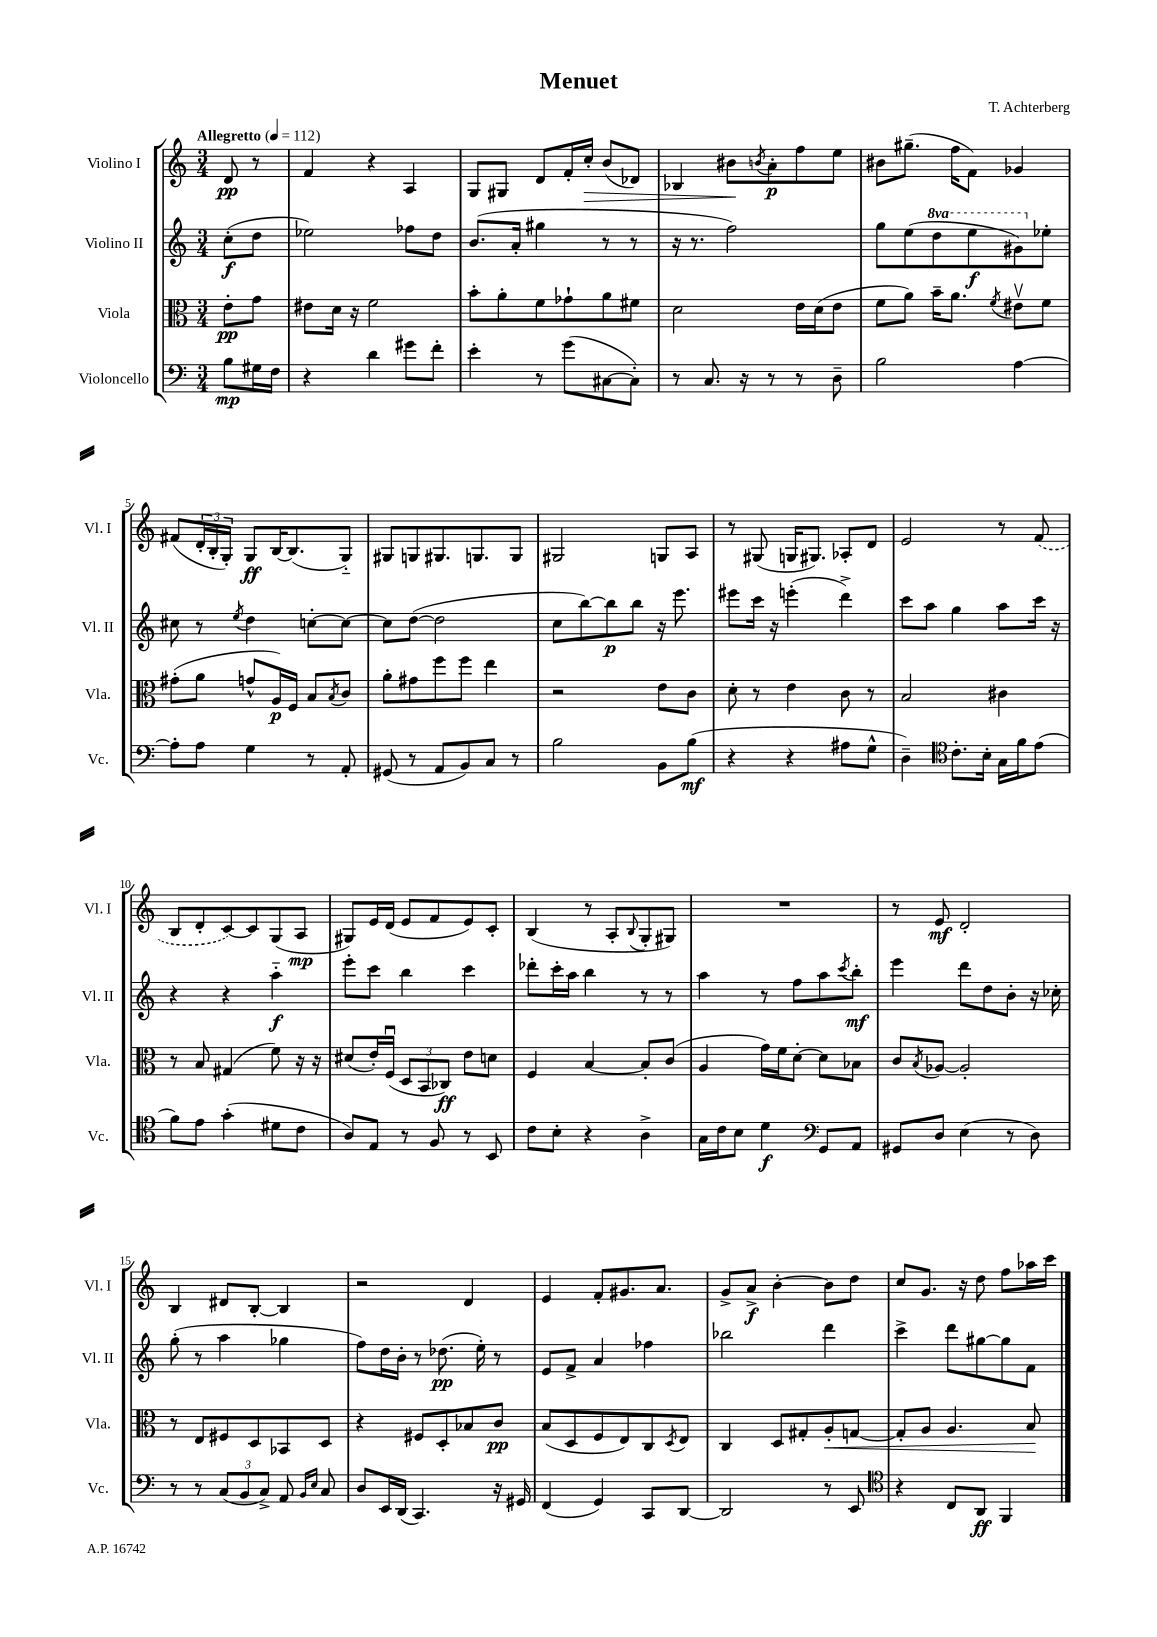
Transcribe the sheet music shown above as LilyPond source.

\header { title = "Menuet" composer = "T. Achterberg" }
<<
\new StaffGroup <<
\new Staff = "s0" \with { instrumentName = "Violino I" shortInstrumentName = "Vl. I" } {
    \clef treble \key c \major \numericTimeSignature \time 3/4 \partial 4 \tempo "Allegretto" 4 = 112
    d'8\pp r8 |
    f'4 r4 a4 |
    g8 gis8 d'8 f'16-. c''16-.\> b'8( des'8) |
    bes4 bis'8\! \acciaccatura { b'8 } a'8-.\p f''8 e''8 |
    bis'8 gis''8.--( f''16 f'8) ges'4 |
    fis'8( \tuplet 3/2 { d'16-. b16-. g16-.) } g8\ff b16~ b8.( g8-_) |
    gis8 g8 gis8. g8. g8 |
    gis2 g8 a8 |
    r8 gis8( g16 gis8.) aes8-. d'8 |
    e'2 r8 \once \slurDashed f'8( |
    b8 d'8-. c'8~) c'8 g8( a8\mp |
    gis8) e'16 d'16( e'8 f'8 e'8) c'8-. |
    b4( r8 a8-. \appoggiatura { b8 } g8-. gis8) |
    R2. |
    r8 e'8\mf d'2-. |
    b4 dis'8 b8~-. b4 |
    r2 d'4 |
    e'4 f'8-. gis'8. a'8. |
    g'8-> a'8->\f b'4~-. b'8 d''8 |
    c''8 g'8. r16 d''8 f''8 aes''16 c'''16 \bar "|." |
}
\new Staff = "s1" \with { instrumentName = "Violino II" shortInstrumentName = "Vl. II" } {
    \clef treble \key c \major \numericTimeSignature \time 3/4 \set Staff.ottavationMarkups = #ottavation-simple-ordinals \partial 4
    c''8-.\f( d''8 |
    ees''2) fes''8 d''8 |
    b'8.( a'16-. gis''4 r8 r8 |
    r16 r8. f''2) |
    g''8 e''8( \ottava #1 d'''8 e'''8\f gis''8) \ottava #0 ees''8-. |
    cis''8 r8 \acciaccatura { e''8 } d''4 c''8~-. c''8~ |
    c''8 d''8~( d''2 |
    c''8 b''8~) b''8\p b''8 r16 e'''8. |
    eis'''8 c'''16 r16 e'''4-.( d'''4->) |
    c'''8 a''8 g''4 a''8 c'''16 r16 |
    r4 r4 a''4-_\f |
    e'''8-. c'''8 b''4 c'''4 |
    des'''8-. c'''16-. a''16 b''4 r8 r8 |
    a''4 r8 f''8 a''8 \acciaccatura { c'''8 } b''8-.\mf |
    e'''4 d'''8 d''8 b'8-. r16 ces''16-. |
    g''8-.( r8 a''4 ges''4 |
    f''8) d''16 b'16-. r8 des''8.\pp( e''16-.) r8 |
    e'8 f'8-> a'4 fes''4 |
    bes''2 d'''4 |
    c'''4-> d'''8 gis''8~ gis''8 f'8 \bar "|." |
}
\new Staff = "s2" \with { instrumentName = "Viola" shortInstrumentName = "Vla." } {
    \clef alto \key c \major \numericTimeSignature \time 3/4 \partial 4
    e'8-.\pp g'8 |
    eis'8 d'16 r16 f'2 |
    b'8-. a'8-. f'8 ges'8-! a'8 fis'8 |
    d'2 e'16 d'16( e'8 |
    f'8 a'8) b'16-- a'8. \acciaccatura { f'8 } eis'8\upbow f'8 |
    gis'8-.( a'8 g'8-^ a16\p) f16 b8 \acciaccatura { b8 } c'8 |
    a'8-. gis'8 f''8 f''8 e''4 |
    r2 e'8 c'8 |
    d'8-. r8 e'4 c'8 r8 |
    b2 cis'4 |
    r8 b8 gis4( f'8) r16 r16 |
    dis'8( e'16-.) f16\downbow( \tuplet 3/2 { d8 b,8 ces8\ff) } e'8 d'8 |
    f4 b4~ b8-. c'8( |
    a4 g'16) f'16 d'8~-. d'8 bes8 |
    c'8 \acciaccatura { b8 } aes8~ aes2-. |
    r8 e8 fis8 d8 bes,8 d8 |
    r4 fis8 d8-. bes8 c'8\pp |
    b8( d8 f8 e8) c8 \acciaccatura { d8 } e8 |
    c4 d8 gis8-. a8-.\< g8~ |
    g8-. a8 a4. b8\! \bar "|." |
}
\new Staff = "s3" \with { instrumentName = "Violoncello" shortInstrumentName = "Vc." } {
    \clef bass \key c \major \numericTimeSignature \time 3/4 \partial 4
    b8\mp gis16 f16 |
    r4 d'4 gis'8 f'8-. |
    e'4-. r8 g'8( cis8~ cis8-.) |
    r8 c8. r16 r8 r8 d8-- |
    b2 a4~ |
    a8-. a8 g4 r8 a,8-. |
    gis,8( r8 a,8 b,8) c8 r8 |
    b2 b,8 b8\mf( |
    r4 r4 ais8 g8-^ |
    d4--) \clef tenor c'8.-. b16-. g16 f'16 e'8( |
    f'8) e'8 g'4-.( dis'8 c'8 |
    a8) e8 r8 f8 r8 b,8 |
    c'8 b8-. r4 a4-> |
    g16 c'16 b8 d'4\f \clef bass g,8 a,8 |
    gis,8 d8 e4( r8 d8) |
    r8 r8 \tuplet 3/2 { c8( b,8 c8->) } a,8 \grace { b,16 e16 } c8 |
    d8 e,16 d,16( c,4.) r16 gis,16 |
    f,4( g,4) c,8 d,8~ |
    d,2 r8 e,8 |
    \clef tenor r4 c8 a,8\ff f,4 \bar "|." |
}
>>
>>
